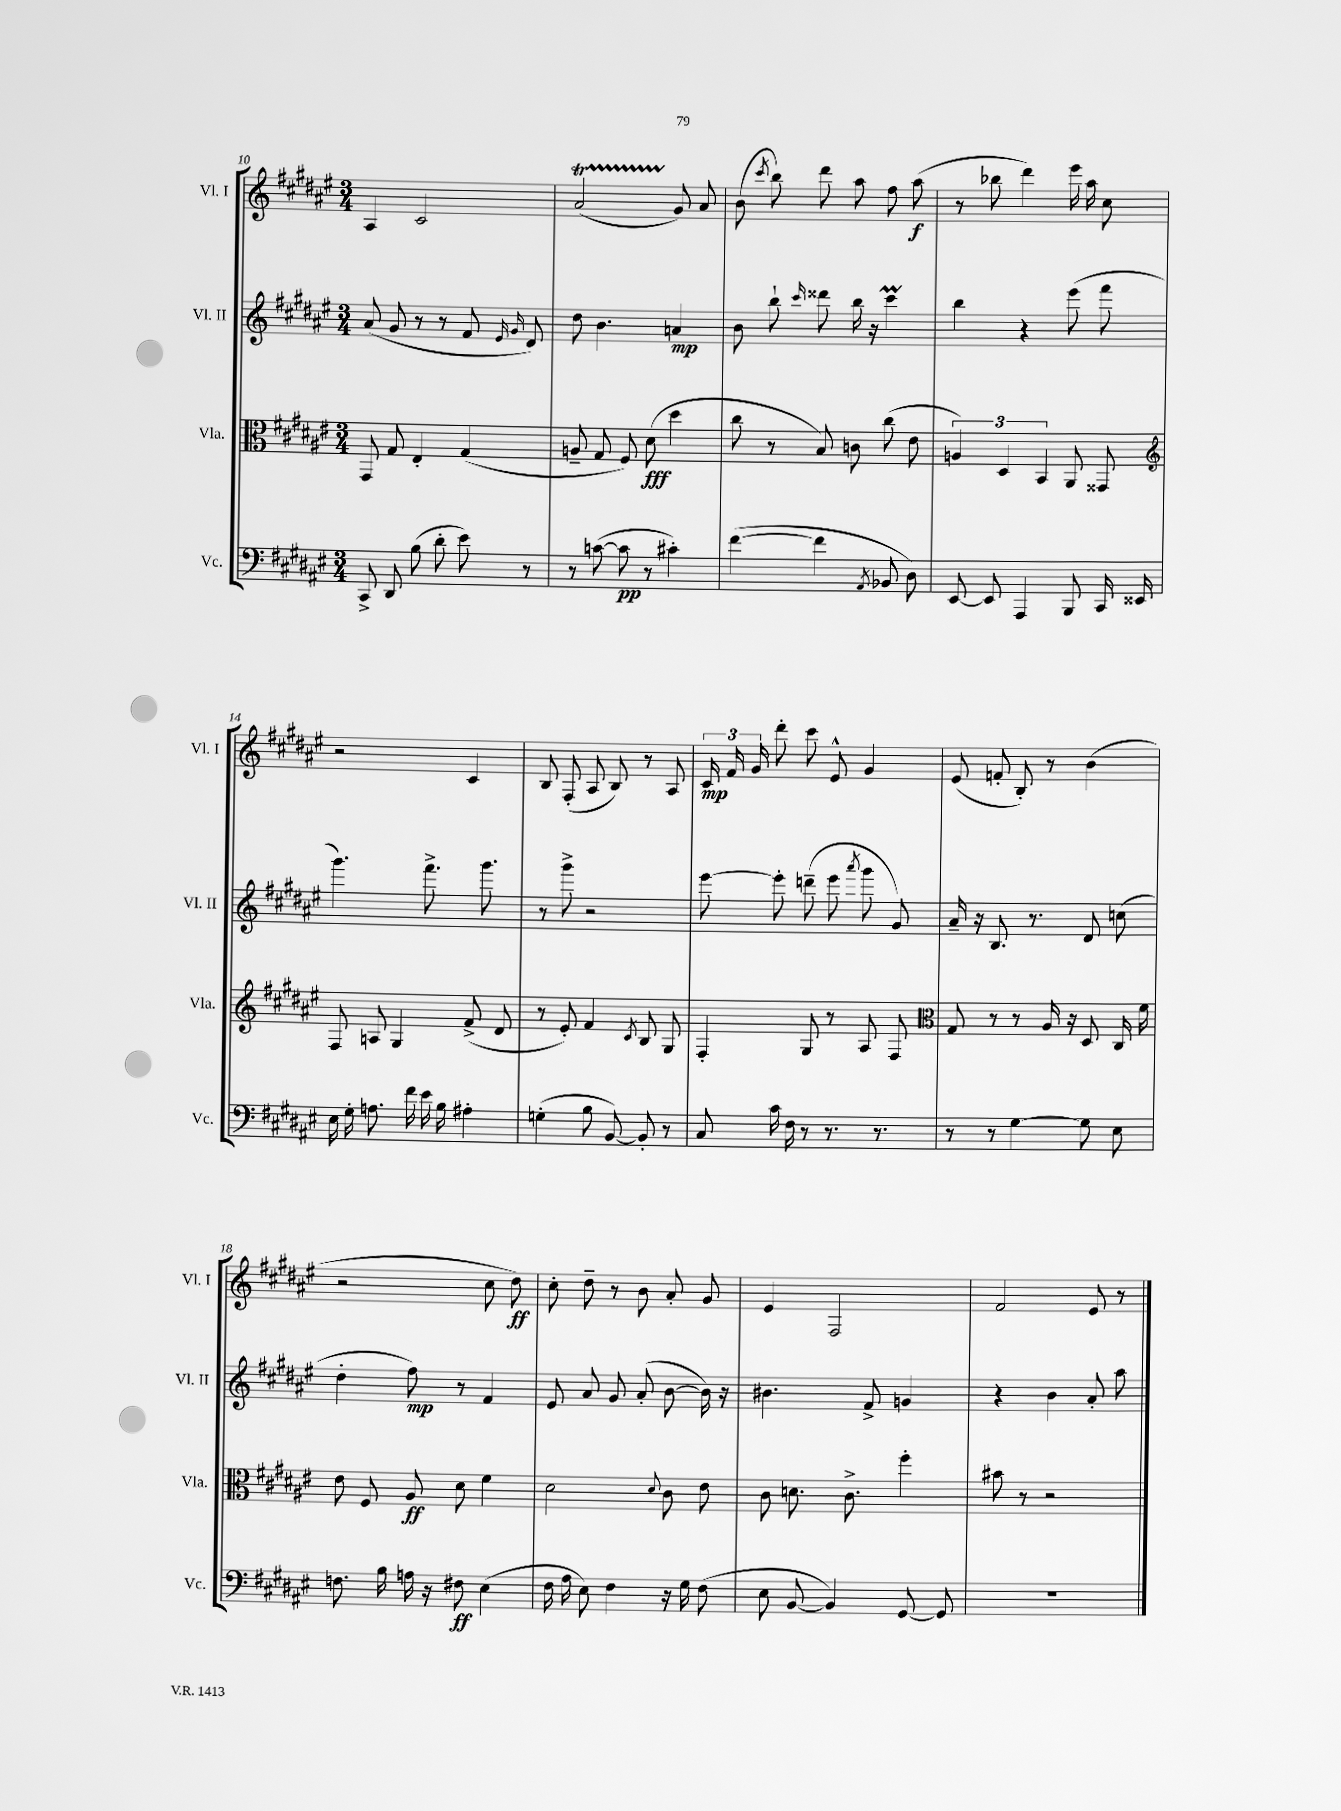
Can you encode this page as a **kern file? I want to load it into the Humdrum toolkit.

**kern	**dynam	**kern	**dynam	**kern	**dynam	**kern	**dynam
*part4	*part4	*part3	*part3	*part2	*part2	*part1	*part1
*staff4	*staff4	*staff3	*staff3	*staff2	*staff2	*staff1	*staff1
*I"Vc.	*	*I"Vla.	*	*I"Vl. II	*	*I"Vl. I	*
*I'Vc.	*	*I'Vla.	*	*I'Vl. II	*	*I'Vl. I	*
*clefF4	*	*clefC3	*	*clefG2	*	*clefG2	*
*k[f#c#g#d#a#e#]	*	*k[f#c#g#d#a#e#]	*	*k[f#c#g#d#a#e#]	*	*k[f#c#g#d#a#e#]	*
*M3/4	*	*M3/4	*	*M3/4	*	*M3/4	*
=10	=10	=10	=10	=10	=10	=10	=10
8CC#^/	.	8GG#/	.	(8a#/	.	4A#/	.
8DD#/	.	8G#/	.	8g#/	.	.	.
(8B\	.	4E#'/	.	8r	.	2c#/	.
8d#'\	.	.	.	8r	.	.	.
8e#\)	.	(4G#/	.	8f#/	.	.	.
.	.	.	.	16qqe#/	.	.	.
.	.	.	.	16qqg#/	.	.	.
8r	.	.	.	8d#/)	.	.	.
=11	=11	=11	=11	=11	=11	=11	=11
8r	.	8An~/	.	8dd#\	.	(2a#t/	.
([8cn\	.	8G#/	.	4.b\	.	.	.
8c\]	pp	8F#/)	.	.	.	.	.
8r	.	(8d#\	fff	.	.	.	.
4c#X'\)	.	4dd#\	.	4an/	mp	8g#/)	.
.	.	.	.	.	.	8a#/	.
=12	=12	=12	=12	=12	=12	=12	=12
([4f#\	.	8cc#\	.	8b\	.	(8b\	.
.	.	.	.	.	.	8qccc#/	.
.	.	8r	.	8bb`\	.	8bb\)	.
.	.	.	.	16qqccc#/	.	.	.
4f#\]	.	8B/)	.	8ddd##X\	.	8ddd#\	.
.	.	8cn\	.	16bb\	.	8aa#\	.
.	.	.	.	16r	.	.	.
8qAA#/	.	.	.	.	.	.	.
8BB-X/	.	(8cc#\	.	4ccc#M\	.	8ff#\	.
8D#\)	.	8e#\	.	.	.	(8aa#\	f
=13	=13	=13	=13	=13	=13	=13	=13
[8EE#/	.	6An/)	.	4bb\	.	8r	.
8EE#/]	.	.	.	.	.	8bb-X\	.
.	.	6D#/	.	.	.	.	.
4AAA#/	.	.	.	4r	.	4ddd#\)	.
.	.	6BB/	.	.	.	.	.
8BBB/	.	8AA#/	.	(8eee#\	.	16eee#\	.
.	.	.	.	.	.	16aa#\	.
16CC#/	.	8GG##X/	.	8fff#\	.	8cc#\	.
16EE##X/	.	.	.	.	.	.	.
!!LO:LB:g=z
=14	=14	=14	=14	=14	=14	=14	=14
*	*	*clefG2	*	*	*	*	*
16E#\	.	8F#/	.	4.ggg#\)	.	2r	.
16G#'\	.	.	.	.	.	.	.
8.An\	.	8An/	.	.	.	.	.
.	.	4G#/	.	.	.	.	.
16f#\	.	.	.	.	.	.	.
16e#\	.	.	.	8.fff#^\	.	.	.
16B\	.	.	.	.	.	.	.
4A#X'\	.	(8f#^/	.	.	.	4c#/	.
.	.	.	.	8.ggg#\	.	.	.
.	.	8d#/	.	.	.	.	.
=15	=15	=15	=15	=15	=15	=15	=15
(4Gn'\	.	8r	.	8r	.	8B/	.
.	.	8e#'/)	.	8ggg#^\	.	(8F#'/	.
8B\	.	4f#/	.	2r	.	8A#/	.
[8BB/)	.	.	.	.	.	8B/)	.
.	.	8qc#/	.	.	.	.	.
8BB'/]	.	8B/	.	.	.	8r	.
8r	.	8G#/	.	.	.	8A#/	.
=16	=16	=16	=16	=16	=16	=16	=16
8C#/	.	4F#'/	.	[8eee#\	.	24c#/	mp
.	.	.	.	.	.	24f#/	.
.	.	.	.	.	.	24g#/	.
16c#\	.	.	.	8eee#'\]	.	8ddd#'\	.
16F#\	.	.	.	.	.	.	.
8r	.	8G#/	.	(8dddn~\	.	8ccc#\	.
8.r	.	8r	.	8eee#\	.	8e#^^/	.
.	.	.	.	8qaaa#/	.	.	.
.	.	8A#/	.	8ggg#\	.	4g#/	.
8.r	.	.	.	.	.	.	.
.	.	8F#/	.	8g#/)	.	.	.
=17	=17	=17	=17	=17	=17	=17	=17
*	*	*clefC3	*	*	*	*	*
8r	.	8G#/	.	16a#~/	.	(8e#/	.
.	.	.	.	16r	.	.	.
8r	.	8r	.	8.B/	.	8fn'/	.
[4G#\	.	8r	.	.	.	8B'/)	.
.	.	.	.	8.r	.	.	.
.	.	16A#/	.	.	.	8r	.
.	.	16r	.	.	.	.	.
8G#\]	.	8D#/	.	8d#/	.	(4b\	.
8E#\	.	16C#/	.	(8ccn\	.	.	.
.	.	16f#\	.	.	.	.	.
!!LO:LB:g=z
=18	=18	=18	=18	=18	=18	=18	=18
8.Fn\	.	8e#\	.	4dd#'\	.	2r	.
.	.	8F#/	.	.	.	.	.
16B\	.	.	.	.	.	.	.
16An\	.	8A#/	ff	8ff#\)	mp	.	.
16r	.	.	.	.	.	.	.
8F#X\	ff	8d#\	.	8r	.	.	.
(4E#\	.	4f#\	.	4f#/	.	8cc#\	.
.	.	.	.	.	.	8dd#\)	ff
=19	=19	=19	=19	=19	=19	=19	=19
16F#\	.	2d#\	.	8e#/	.	8cc#'\	.
16A#\	.	.	.	.	.	.	.
8E#\)	.	.	.	8a#/	.	8dd#~\	.
4F#\	.	.	.	8g#/	.	8r	.
.	.	.	.	(8a#'/	.	8b\	.
.	.	8qqd#/	.	.	.	.	.
16r	.	8c#\	.	[8b\	.	8a#'/	.
16G#\	.	.	.	.	.	.	.
(8F#\	.	8e#\	.	16b\])	.	8g#/	.
.	.	.	.	16r	.	.	.
=20	=20	=20	=20	=20	=20	=20	=20
8E#\	.	8c#\	.	4.b#X\	.	4e#/	.
[8BB/	.	8.dn\	.	.	.	.	.
4BB/])	.	.	.	.	.	2F#/	.
.	.	8.c#^\	.	.	.	.	.
.	.	.	.	8f#^/	.	.	.
[8GG#/	.	4ff#'\	.	4gn/	.	.	.
8GG#/]	.	.	.	.	.	.	.
=21	=21	=21	=21	=21	=21	=21	=21
2.r	.	8b#X\	.	4r	.	2f#/	.
.	.	8r	.	.	.	.	.
.	.	2r	.	4b\	.	.	.
.	.	.	.	8a#'/	.	8e#/	.
.	.	.	.	8aa#\	.	8r	.
==	==	==	==	==	==	==	==
*-	*-	*-	*-	*-	*-	*-	*-
